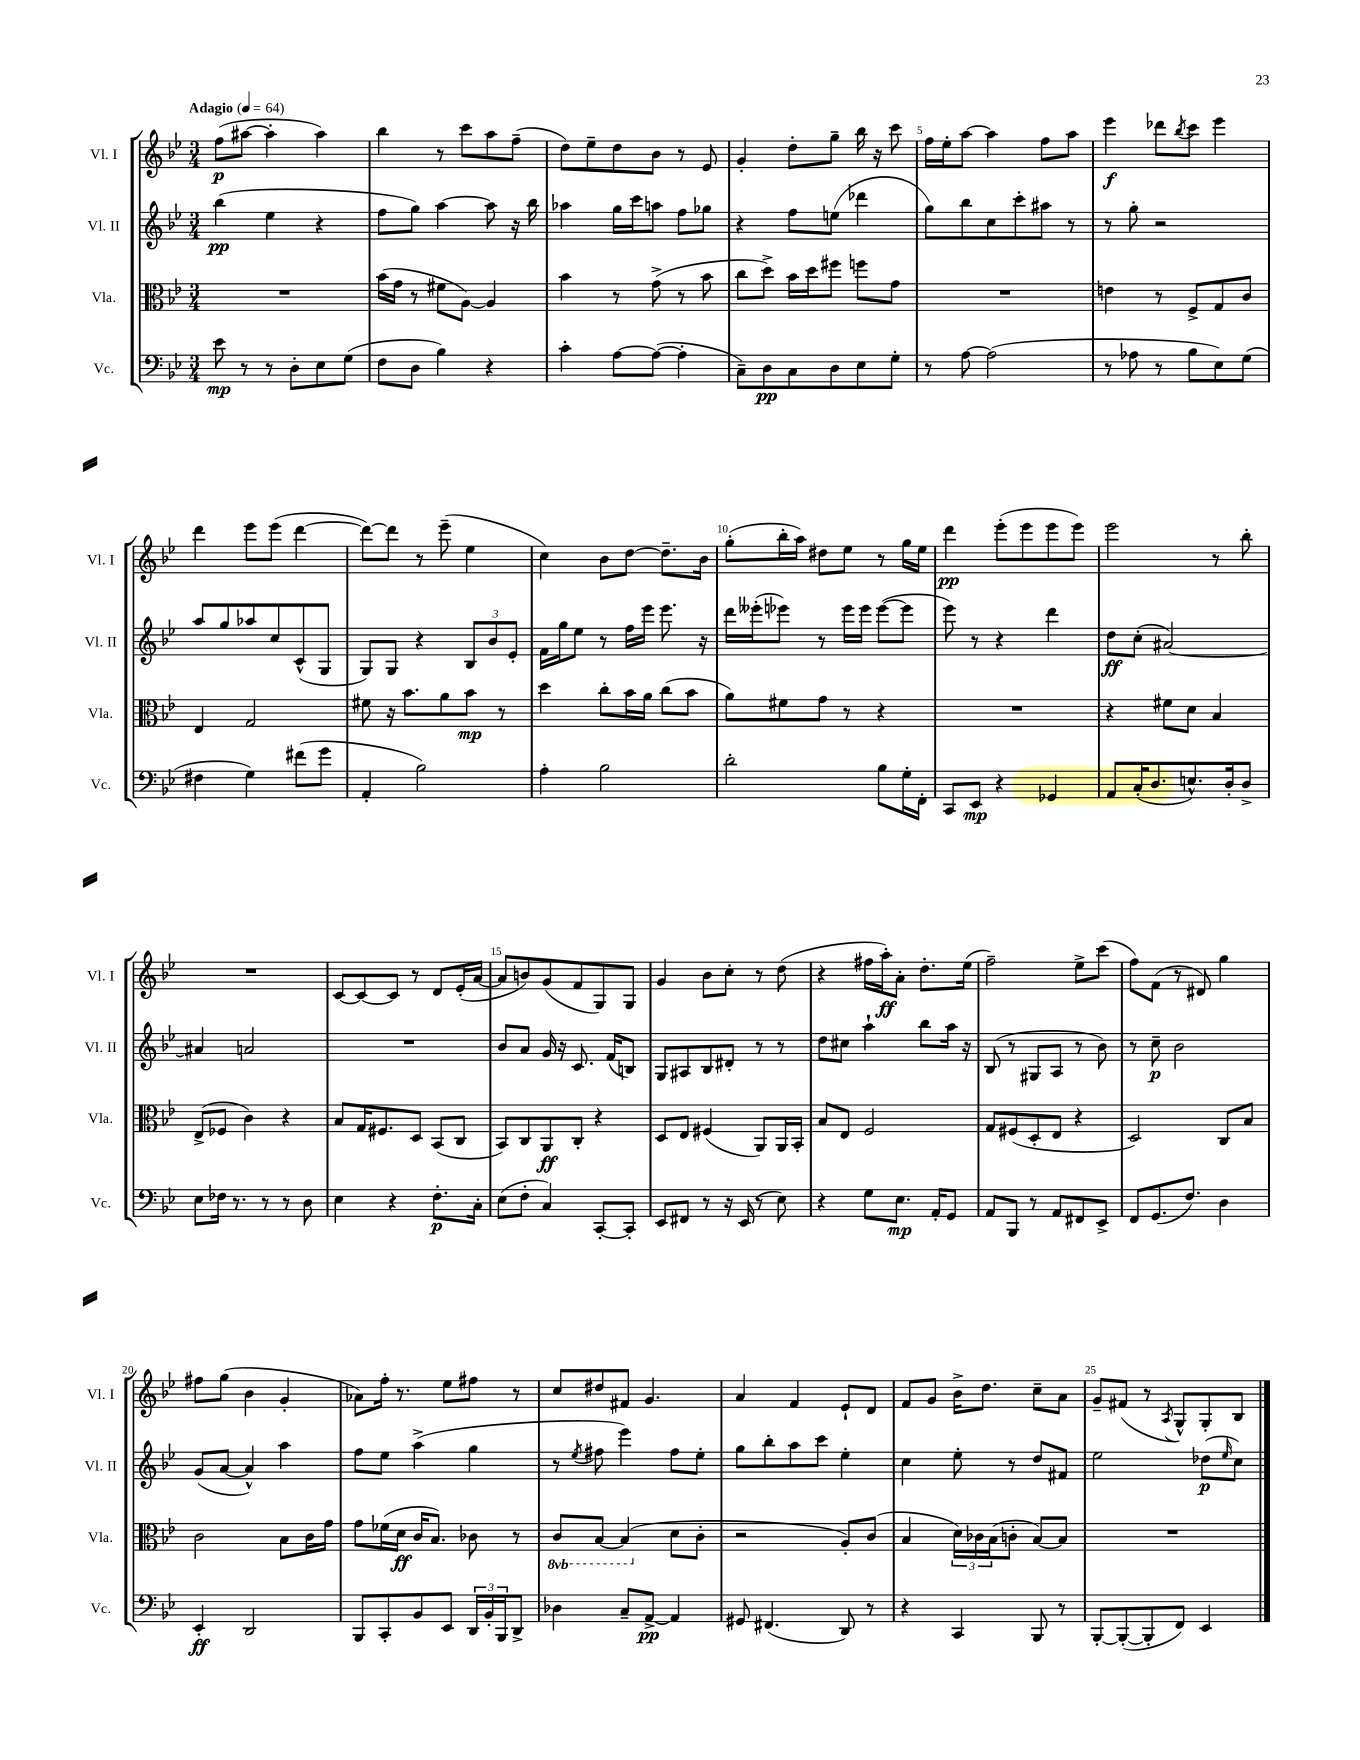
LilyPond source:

<<
\new StaffGroup <<
\new Staff = "s0" \with { instrumentName = "Vl. I" shortInstrumentName = "Vl. I" } {
    \clef treble \key bes \major \numericTimeSignature \time 3/4 \tempo "Adagio" 4 = 64
    f''8\p( ais''8~ ais''4-. ais''4) |
    bes''4 r8 c'''8 a''8 f''8--( |
    d''8) ees''8-- d''8 bes'8 r8 ees'8 |
    g'4-. d''8-. g''8-- bes''16 r16 c'''8 |
    f''16 ees''16-. a''8~ a''4 f''8 a''8 |
    ees'''4\f des'''8 \acciaccatura { bes''8 } c'''8 ees'''4 |
    d'''4 ees'''8 ees'''8( d'''4~ |
    d'''8~) d'''8 r8 ees'''8--( ees''4 |
    c''4) bes'8 d''8~ d''8.-- bes'16 |
    g''8-.( bes''16-. a''16) dis''8 ees''8 r8 g''16 ees''16 |
    d'''4\pp ees'''8-.( ees'''8 ees'''8 ees'''8) |
    ees'''2 r8 bes''8-. |
    R2. |
    c'8~ c'8~ c'8 r8 d'8 ees'16-.( a'16~ |
    a'8 b'8) g'8( f'8 g8) g8 |
    g'4 bes'8 c''8-. r8 d''8( |
    r4 fis''16 a''16-.\ff) a'8-. d''8.-. ees''16( |
    f''2--) ees''8-> c'''8( |
    f''8) f'8( r8 dis'8) g''4 |
    fis''8 g''8( bes'4 g'4-. |
    aes'8) f''16-. r8. ees''8 fis''8 r8 |
    c''8 dis''8 fis'8 g'4. |
    a'4 f'4 ees'8-! d'8 |
    f'8 g'8 bes'16-> d''8. c''8-- a'8 |
    g'8-- fis'8( r8 \acciaccatura { a8 } g8-^) g8-. bes8 \bar "|." |
}
\new Staff = "s1" \with { instrumentName = "Vl. II" shortInstrumentName = "Vl. II" } {
    \clef treble \key bes \major \numericTimeSignature \time 3/4
    bes''4\pp( ees''4 r4 |
    f''8 g''8) a''4~ a''8 r16 bes''16 |
    aes''4 g''16 c'''16 a''8 f''8 ges''8 |
    r4 f''8 e''8( des'''4 |
    g''8) bes''8 c''8 c'''8-. ais''8 r8 |
    r8 g''8-. r2 |
    a''8 g''8 aes''8 c''8 c'8-^( g8 |
    g8) g8 r4 \tuplet 3/2 { bes8 bes'8 ees'8-. } |
    f'16 g''16 ees''8 r8 f''16 ees'''16 ees'''8. r16 |
    d'''16 eeses'''16-.( ees'''8) r8 ees'''16 ees'''16 ees'''8~( ees'''8 |
    ees'''8) r8 r4 d'''4 |
    d''8\ff c''8-.( ais'2~) |
    ais'4 a'2 |
    R2. |
    bes'8 a'8 g'16 r16 c'8. f'16( b8) |
    g8 ais8 bes8 dis'8-. r8 r8 |
    d''8 cis''8 a''4-! bes''8 a''16 r16 |
    bes8( r8 gis8 a8 r8 bes'8) |
    r8 c''8--\p bes'2 |
    g'8( a'8~ a'4-^) a''4 |
    f''8 ees''8 a''4->( g''4 |
    r8 \acciaccatura { ees''8 } fis''8 ees'''4) fis''8 ees''8-. |
    g''8 bes''8-. a''8 c'''8 ees''4-. |
    c''4 ees''8-. r8 d''8 fis'8 |
    ees''2 des''8\p( \grace { ees''16 } c''8) \bar "|." |
}
\new Staff = "s2" \with { instrumentName = "Vla." shortInstrumentName = "Vla." } {
    \clef alto \key bes \major \numericTimeSignature \time 3/4 \set Staff.ottavationMarkups = #ottavation-simple-ordinals
    R2. |
    bes'16( g'16 r8 fis'8 a8~) a4 |
    bes'4 r8 g'8->( r8 bes'8 |
    c''8 d''8->) bes'16 d''16 fis''8 f''8 g'8 |
    R2. |
    e'4 r8 f8-> g8 c'8 |
    ees4 g2 |
    fis'8 r16 bes'8. a'8 bes'8\mp r8 |
    d''4 c''8-. bes'16 a'16 c''8( bes'8 |
    a'8) fis'8 g'8 r8 r4 |
    R2. |
    r4 fis'8 d'8 bes4 |
    ees8->( fes8 c'4) r4 |
    bes8 g16 fis8. d8 bes,8( c8 |
    bes,8) c8 a,8\ff c8-. r4 |
    d8 ees8 fis4( a,8) a,16 bes,16-. |
    bes8 ees8 f2 |
    g8 fis8( d8-. ees8 r4 |
    d2) c8 bes8 |
    c'2 bes8 c'16 g'16 |
    g'8 fes'16( d'16\ff c'16 bes8.) ces'8 r8 |
    \ottava #-1 c8 bes,8~ bes,4( \ottava #0 d'8 c'8-. |
    r2 a8-.) c'8( |
    bes4 \tuplet 3/2 { d'16) ces'16 bes16( } c'8-. bes8~) bes8 |
    R2. \bar "|." |
}
\new Staff = "s3" \with { instrumentName = "Vc." shortInstrumentName = "Vc." } {
    \clef bass \key bes \major \numericTimeSignature \time 3/4
    ees'8\mp r8 r8 d8-. ees8 g8( |
    f8 d8 bes4) r4 |
    c'4-. a8~ a8~( a4-. |
    c8--) d8\pp c8 d8 ees8 g8-. |
    r8 a8~ a2( |
    r8 aes8 r8 bes8 ees8) g8( |
    fis4 g4) fis'8( g'8 |
    a,4-. bes2) |
    a4-. bes2 |
    d'2-. bes8 g16-. f,16-. |
    c,8 ees,8\mp r4 ges,4 |
    a,8 c16-.( d8. e8.-^) d16-. d8-> |
    ees8 fes16 r8. r8 r8 d8 |
    ees4 r4 f8.-.\p c16-. |
    ees8( f8-. c4) c,8~-. c,8-. |
    ees,8 fis,8 r8 r16 ees,16( r8 ees8) |
    r4 g8 ees8.\mp a,16-. g,8 |
    a,8 bes,,8 r8 a,8 fis,8 ees,8-> |
    f,8 g,8.( f8.) d4 |
    ees,4-.\ff d,2 |
    bes,,8 c,8-. bes,8 ees,8 \tuplet 3/2 { d,16 bes,16-. bes,,16 } d,8-> |
    des4 c8-- a,8~->\pp a,4 |
    gis,8 fis,4.( d,8) r8 |
    r4 c,4 bes,,8 r8 |
    bes,,8~-. bes,,8~-.( bes,,8-. f,8) ees,4 \bar "|." |
}
>>
>>
\layout { \context { \Score \override BarNumber.break-visibility = ##(#f #t #t) barNumberVisibility = #(every-nth-bar-number-visible 5) } }
